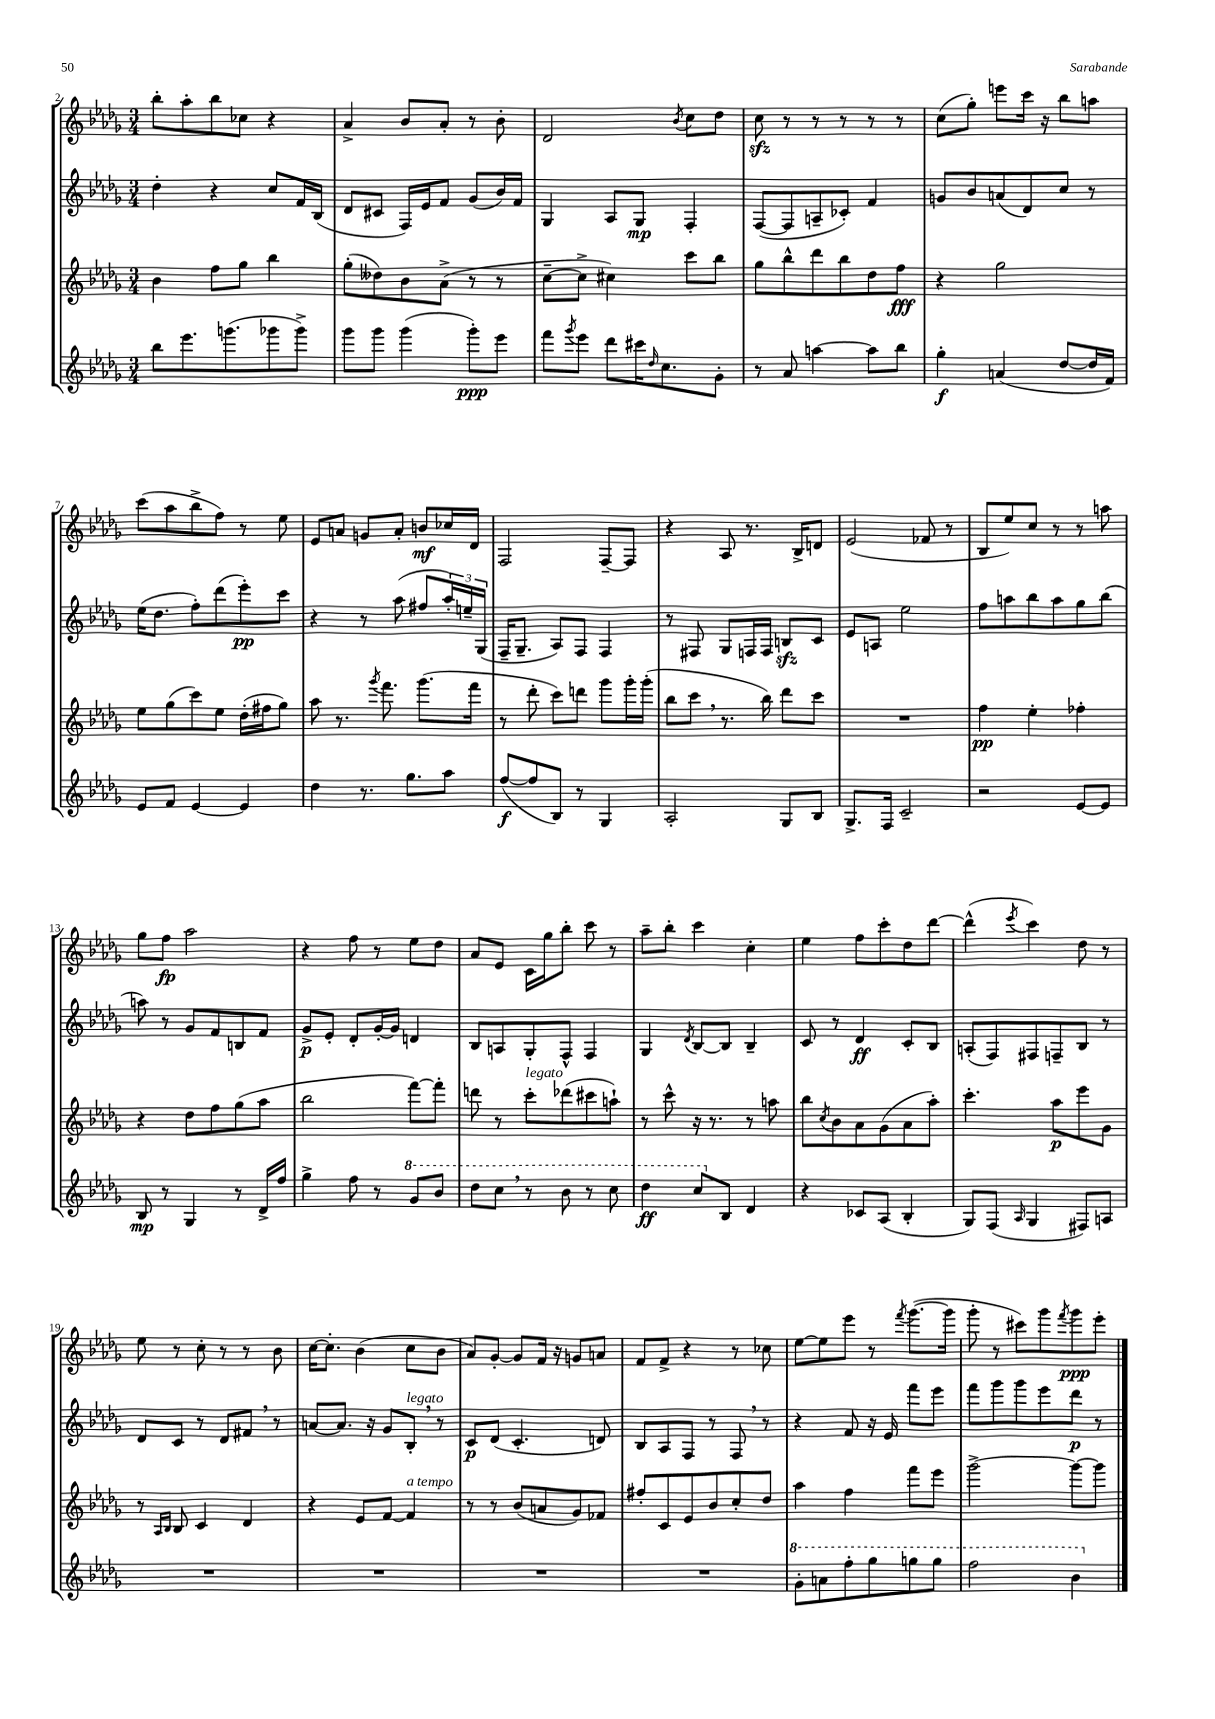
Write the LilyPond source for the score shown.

<<
\new StaffGroup <<
\new Staff = "s0" {
    \clef treble \key des \major \numericTimeSignature \time 3/4
    bes''8-. aes''8-. bes''8 ces''8 r4 |
    aes'4-> bes'8 aes'8-. r8 bes'8-. |
    des'2 \acciaccatura { bes'8 } c''8 des''8 |
    c''8\sfz r8 r8 r8 r8 r8 |
    c''8( ges''8-.) e'''8 c'''16 r16 bes''8 a''8 |
    c'''8( aes''8 bes''8-> f''8) r8 ees''8 |
    ees'8 a'8 g'8 a'8-. b'8\mf ces''16 des'16 |
    f2 f8~-- f8 |
    r4 aes8 r8. bes16-> d'8 |
    ees'2( fes'8 r8 |
    bes8 ees''8) c''8 r8 r8 a''8 |
    ges''8 f''8\fp aes''2 |
    r4 f''8 r8 ees''8 des''8 |
    aes'8 ees'8 c'16 ges''16 bes''8-. c'''8 r8 |
    aes''8-- bes''8-. c'''4 c''4-. |
    ees''4 f''8 c'''8-. des''8 des'''8~ |
    des'''4-^( \acciaccatura { ees'''8 } c'''4) des''8 r8 |
    ees''8 r8 c''8-. r8 r8 bes'8 |
    c''16~ c''8.-. bes'4( c''8 bes'8 |
    aes'8) ges'8~-. ges'8 f'16 r16 g'8 a'8 |
    f'8 f'8-> r4 r8 ces''8 |
    ees''8~ ees''8 ees'''8 r8 \acciaccatura { f'''8 } ges'''8.~( ges'''16 |
    ges'''8-. r8 cis'''8) ges'''8 \acciaccatura { f'''8 } ges'''8\ppp ees'''8-. \bar "|." |
}
\new Staff = "s1" {
    \clef treble \key des \major \numericTimeSignature \time 3/4
    des''4-. r4 c''8 f'16 bes16( |
    des'8 cis'8 f16) ees'16 f'8 ges'8( bes'16) f'16 |
    ges4 aes8 ges8\mp f4-. |
    f8~( f8 a8-- ces'8-.) f'4 |
    g'8 bes'8 a'8( des'8) c''8 r8 |
    ees''16( des''8. f''8-.) des'''8( ees'''8-.\pp) c'''8 |
    r4 r8 aes''8( fis''8 \tuplet 3/2 { aes''16-.) e''16-- ges16( } |
    f16-- ges8.-- aes8) f8 f4 |
    r8 fis8 ges8 f16 f16 b8\sfz c'8 |
    ees'8 a8 ees''2 |
    f''8 a''8 bes''8 a''8 ges''8 bes''8( |
    a''8) r8 ges'8 f'8 b8 f'8 |
    ges'8->\p ees'8-. des'8-. ges'16~-. ges'16 d'4 |
    bes8 a8 ges8-. f8-^ f4 |
    ges4 \acciaccatura { des'8 } bes8~ bes8 bes4-- |
    c'8 r8 des'4\ff c'8-. bes8 |
    a8-.( f8) fis8 f8-- bes8 r8 |
    des'8 c'8 r8 des'8 fis'8 \breathe r8 |
    a'8~ a'8. r16 ges'8 bes8-.^\markup { \italic "legato" } \breathe r8 |
    c'8\p des'8( c'4.-. d'8) |
    bes8 aes8 f8 r8 f8 \breathe r8 |
    r4 f'8 r16 ees'16 f'''8 ees'''8 |
    f'''8 ges'''8 ges'''8 ees'''8 des'''8\p r8 \bar "|." |
}
\new Staff = "s2" {
    \clef treble \key des \major \numericTimeSignature \time 3/4
    bes'4 f''8 ges''8 bes''4 |
    ges''8-.( deses''8) bes'8 aes'8->( r8 r8 |
    c''8~-- c''8-> cis''4) c'''8 bes''8 |
    ges''8 bes''8-^ des'''8 bes''8 des''8 f''8\fff |
    r4 ges''2 |
    ees''8 ges''8( c'''8) ees''8 des''16-.( fis''16 ges''8) |
    aes''8 r8. \acciaccatura { ges'''8 } f'''8. ges'''8.( f'''16 |
    r8 des'''8-. c'''8) d'''8 ges'''8 ges'''16-. ges'''16-.( |
    bes''8 c'''8 \breathe r8. bes''16) des'''8 c'''8 |
    R2. |
    f''4\pp ees''4-. fes''4-. |
    r4 des''8 f''8 ges''8( aes''8 |
    bes''2 f'''8~) f'''8-. |
    d'''8 r8 c'''8-.^\markup { \italic "legato" } des'''8( cis'''8 a''8-!) |
    r8 c'''8-^ r16 r8. r8 a''8 |
    bes''8 \acciaccatura { c''8 } bes'8 aes'8 ges'8( aes'8 aes''8-.) |
    c'''4.-. aes''8\p ees'''8 ges'8 |
    r8 \grace { aes16 bes16 } bes8 c'4 des'4 |
    r4 ees'8 f'8~ f'4^\markup { \italic "a tempo" } |
    r8 r8 bes'8( a'8 ges'8) fes'8 |
    fis''8-. c'8 ees'8 bes'8 c''8-. des''8 |
    aes''4 f''4 f'''8 ees'''8 |
    ges'''2~-> ges'''8~ ges'''8 \bar "|." |
}
\new Staff = "s3" {
    \clef treble \key des \major \numericTimeSignature \time 3/4
    bes''8 ees'''8. g'''8.( ges'''8 ges'''8->) |
    ges'''8 ges'''8 ges'''4( ges'''8-.\ppp) ees'''8 |
    f'''8 \acciaccatura { ges'''8 } ees'''8 des'''8 cis'''16 \grace { des''16 } c''8. ges'8-. |
    r8 aes'8 a''4~ a''8 bes''8 |
    ges''4-.\f a'4( des''8~ des''16 f'16) |
    ees'8 f'8 ees'4~ ees'4 |
    des''4 r8. ges''8. aes''8 |
    f''8~\f( f''8 bes8) r8 ges4 |
    aes2-. ges8 bes8 |
    ges8.-> f16 c'2-- |
    r2 ees'8~ ees'8 |
    bes8\mp r8 ges4 r8 des'16-> f''16 |
    ges''4-> f''8 r8 \ottava #1 ges''8 bes''8 |
    des'''8 c'''8 \breathe r8 bes''8 r8 c'''8 |
    des'''4\ff c'''8 \ottava #0 bes8 des'4 |
    r4 ces'8 aes8( bes4-. |
    ges8) f8( \grace { aes16 } ges4 fis8) a8 |
    R2. |
    R2. |
    R2. |
    R2. |
    \ottava #1 ges''8-. a''8 f'''8-. ges'''8 g'''8 g'''8 |
    f'''2 bes''4 \ottava #0 \bar "|." |
}
>>
>>
\layout { \context { \Score currentBarNumber = #2 } }
